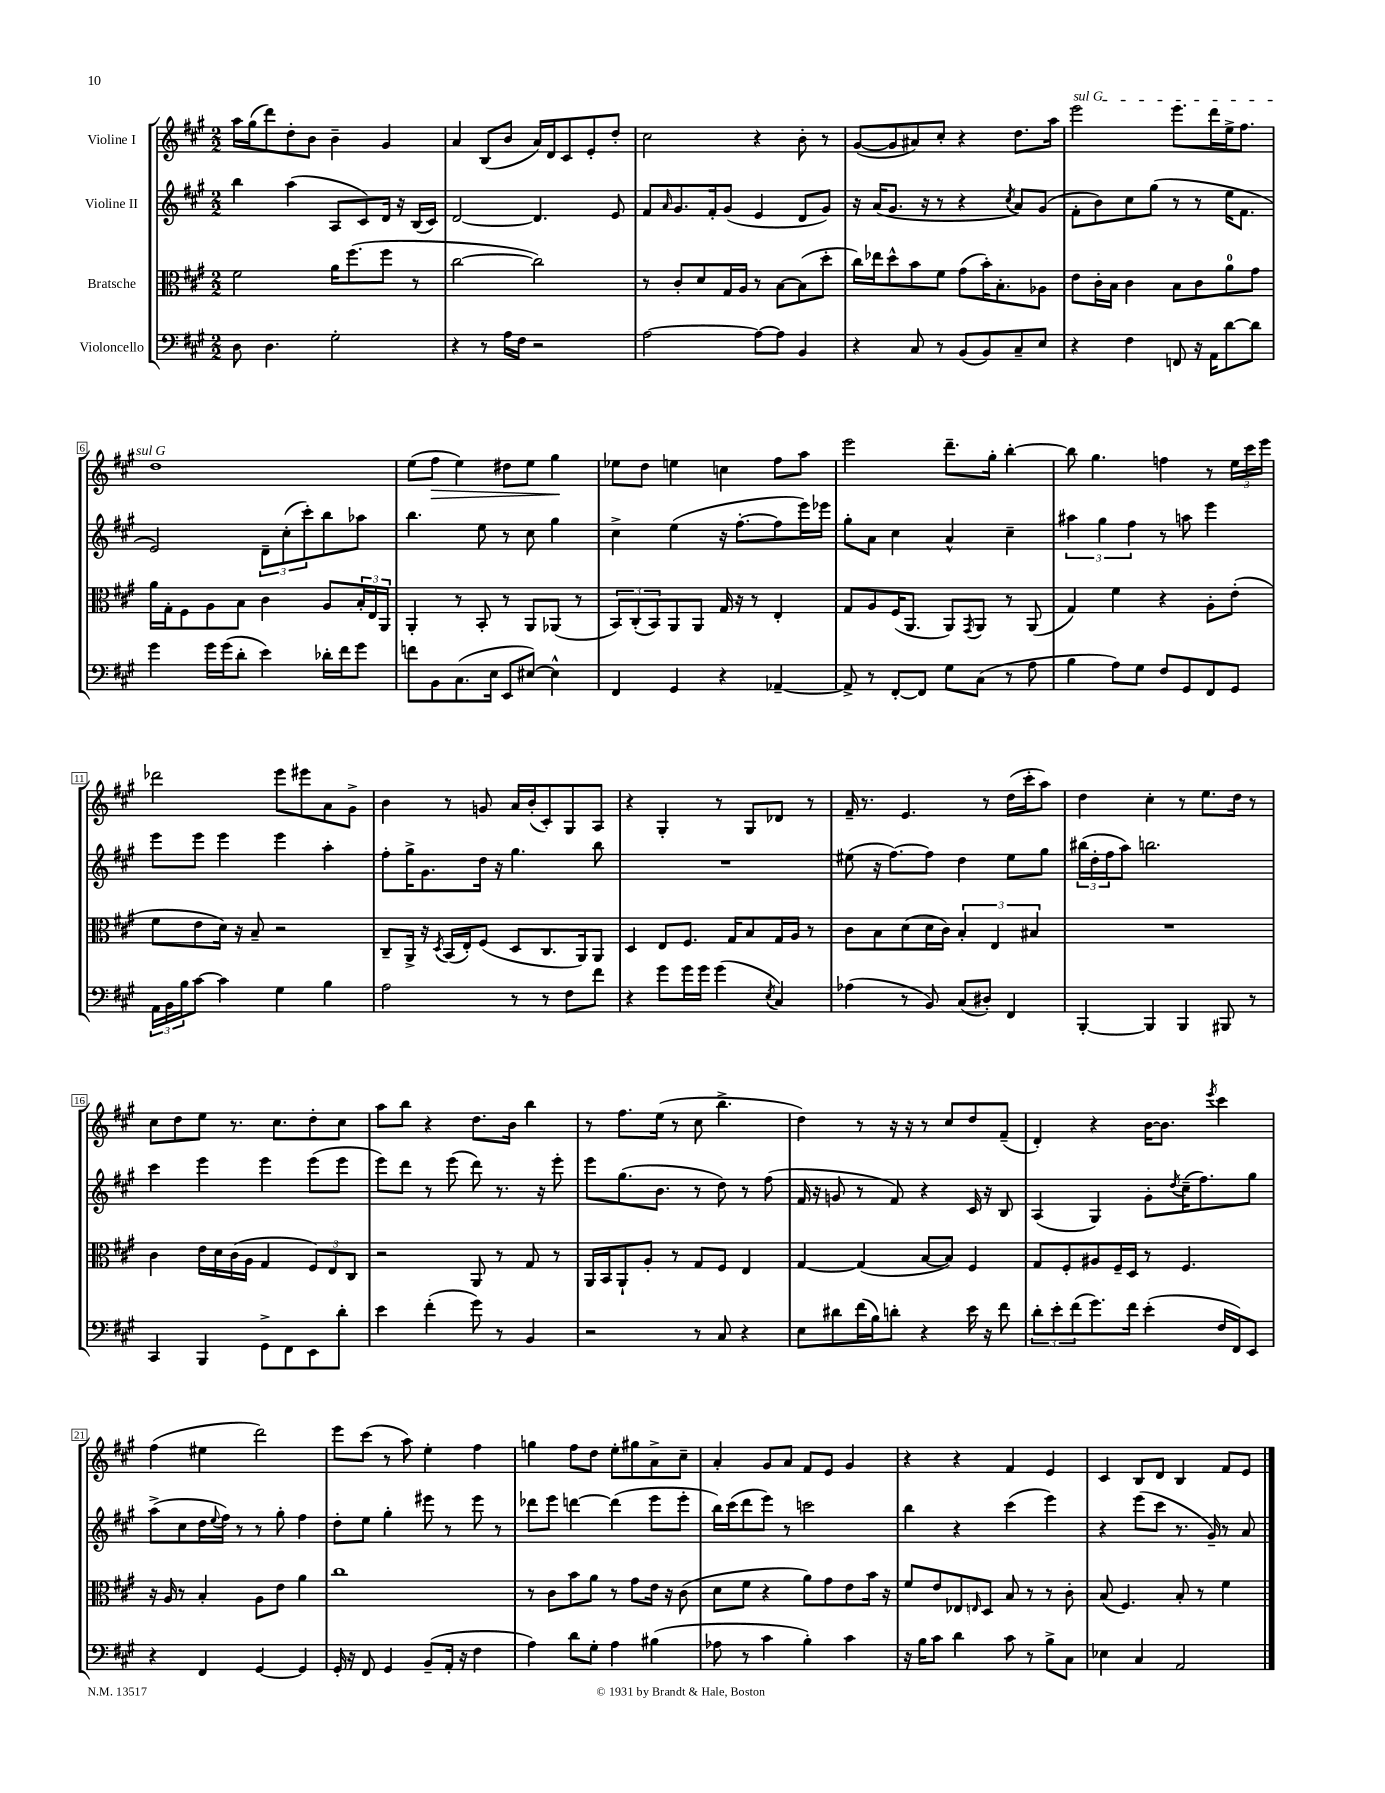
<<
\new StaffGroup <<
\new Staff = "s0" \with { instrumentName = "Violine I" } {
    \clef treble \key a \major \numericTimeSignature \time 2/2
    a''16 gis''16( d'''8) d''8-. b'8 b'4-- gis'4 |
    a'4 b8( b'8 a'16) d'16 cis'8 e'8-. d''8-. |
    cis''2 r4 b'8-. r8 |
    gis'8~( gis'8 ais'8) cis''8-. r4 d''8. a''16 |
    \once \override TextSpanner.bound-details.left.text = \markup { \italic "sul G" } e'''2\startTextSpan e'''8. d'''16 e''16-> fis''8. |
    d''1\stopTextSpan |
    e''8( fis''8\> e''4) dis''8 e''8 gis''4\! |
    ees''8 d''8 e''4 c''4 fis''8 a''8 |
    e'''2 d'''8.-- gis''16-. b''4~-. |
    b''8 gis''4. f''4 r8 \tuplet 3/2 { e''16 cis'''16 e'''16 } |
    des'''2 e'''8 eis'''8 a'8 gis'8-> |
    b'4 r8 g'8 a'16 b'16-.( cis'8-.) gis8 a8 |
    r4 gis4-. r8 gis8 des'8 r8 |
    fis'16-- r8. e'4. r8 d''16( cis'''16-. a''8) |
    d''4 cis''4-. r8 e''8. d''16 r8 |
    cis''8 d''8 e''8 r8. cis''8. d''8-. cis''8 |
    a''8 b''8 r4 d''8. b'16 b''4 |
    r8 fis''8. e''16( r8 cis''8 b''4.-> |
    d''4) r8 r16 r16 r8 cis''8 d''8 fis'8--( |
    d'4-.) r4 b'16~ b'8. \acciaccatura { e'''8 } cis'''4 |
    fis''4( eis''4 d'''2) |
    e'''8 cis'''8( r8 a''8) e''4-. fis''4 |
    g''4 fis''8 d''8 e''8-. gis''8 a'8-> cis''8-- |
    a'4-. gis'8 a'8 fis'8 e'8 gis'4 |
    r4 r4 fis'4 e'4 |
    cis'4 b8 d'8 b4 fis'8 e'8 \bar "|." |
}
\new Staff = "s1" \with { instrumentName = "Violine II" } {
    \clef treble \key a \major \numericTimeSignature \time 2/2
    b''4 a''4( a8 cis'8) d'16 r16 b16( cis'16) |
    d'2~ d'4. e'8 |
    fis'8 \grace { a'16 } gis'8. fis'16-. gis'8( e'4 d'8 gis'8) |
    r16 a'16( gis'8. r16 r8 r4 \acciaccatura { cis''8 } a'8) gis'8( |
    fis'8-. b'8) cis''8 gis''8( r8 r8 e''16 fis'8. |
    e'2) \tuplet 3/2 { d'8-- cis''8-.( cis'''8-.) } b''8 aes''8 |
    b''4. e''8 r8 cis''8 gis''4 |
    cis''4-> e''4( r16 fis''8.~-. fis''8 e'''16) ees'''16 |
    gis''8-. a'8 cis''4 a'4-^ cis''4-- |
    \tuplet 3/2 { ais''4 gis''4 fis''4 } r8 a''8 e'''4 |
    e'''8 e'''8 e'''4 e'''4 a''4-. |
    fis''8-. gis''16-> gis'8. d''16 r16 gis''4. b''8 |
    R1 |
    eis''8( r16 fis''8.~) fis''8 d''4 eis''8 gis''8 |
    \tuplet 3/2 { bis''16( d''16-. fis''16 } a''8) b''2. |
    cis'''4 e'''4 e'''4 e'''8( e'''8 |
    e'''8) d'''8 r8 e'''8( d'''8) r8. r16 e'''8-. |
    e'''8 gis''8.( b'8. r8 d''8) r8 fis''8( |
    fis'16 r16 g'8 r8 fis'8) r4 cis'16 r16 b8 |
    a4( gis4) gis'8-. \acciaccatura { d''8 } cis''16--( fis''8.) gis''8 |
    a''8->( cis''8 d''16 \appoggiatura { e''8 } fis''16) r8 r8 gis''8-. fis''4 |
    d''8-. e''8 gis''4-. eis'''8 r8 eis'''8 r8 |
    des'''8 e'''8 d'''4~ d'''4( e'''8 e'''8-. |
    b''16) cis'''16( d'''8 e'''8) r8 c'''2 |
    b''4 r4 cis'''4( e'''4) |
    r4 e'''8( cis'''8 r8. gis'16--) r8 a'8 \bar "|." |
}
\new Staff = "s2" \with { instrumentName = "Bratsche" } {
    \clef alto \key a \major \numericTimeSignature \time 2/2
    fis'2 a'16 fis''8.( fis''8 r8 |
    cis''2~ cis''2) |
    r8 cis'8-. d'8 gis16 a16 r8 b8~ b8( d''8-. |
    cis''16) ees''16 d''8-^ b'8 fis'8 gis'8( b'16-.) b8.-. aes8 |
    e'8 cis'16-. b16 cis'4 b8 cis'8 a'8-0 gis'8 |
    a'16 gis16-. fis8 a8 b8 cis'4 a8 \tuplet 3/2 { b16-. e16 a,16 } |
    a,4-. r8 b,8-. r8 a,8 aes,8( r8 |
    \tuplet 3/2 { b,8) cis8-.( b,8) } a,8 a,8 gis16 r16 r8 e4-. |
    gis8 a8 fis16( a,8. a,8) \acciaccatura { gis,8 } a,8 r8 a,8( |
    gis4) fis'4 r4 a8-. e'8-.( |
    fis'8 e'8 d'16) r16 b8-- r2 |
    cis8-- a,16-> r16 \acciaccatura { d8 } b,16( e16-.) fis8( d8 cis8. a,16) a,8 |
    d4 e8 fis8. gis16 b8 gis16 a16 r8 |
    cis'8 b8 d'8( d'16 cis'16) \tuplet 3/2 { b4-. e4 bis4 } |
    R1 |
    cis'4 e'16 d'16 cis'16( a16 gis4 \tuplet 3/2 { fis8) e8 cis8 } |
    r2 a,8 r8 gis8 r8 |
    a,16 b,16 a,8-! a8-. r8 gis8 fis8 e4 |
    gis4~ gis4( b8~ b8) fis4 |
    gis8 fis8-. ais8 fis16-- d16 r8 fis4. |
    r16 a16 r8 b4-. a8 e'8 a'4 |
    cis''1 |
    r8 cis'8 b'8 a'8 r8 gis'8 e'16 r16 cis'8( |
    d'8 fis'8 r4 a'8) gis'8 e'8 b'16 r16 |
    fis'8 e'8 ees8 \grace { e16 } d8 b8 r8 r8 cis'8-. |
    b8( fis4.) b8-. r8 fis'4 \bar "|." |
}
\new Staff = "s3" \with { instrumentName = "Violoncello" } {
    \clef bass \key a \major \numericTimeSignature \time 2/2
    d8 d4. gis2-. |
    r4 r8 a16 fis16 r2 |
    a2~ a8~ a8 b,4 |
    r4 cis8 r8 b,8( b,8) cis8-- e8 |
    r4 fis4 f,8 r16 a,16 d'8~ d'8 |
    gis'4 gis'16 gis'16( d'8-. e'4) des'16-. fis'16 gis'8 |
    f'8 b,8 cis8.( e16 e,8 eis8~) eis4-^ |
    fis,4 gis,4 r4 aes,4~-- |
    aes,8-> r8 fis,8~-. fis,8 gis8 cis8( r8 a8 |
    b4 a8) gis8 fis8 gis,8 fis,8 gis,8 |
    \tuplet 3/2 { a,16 b,16 b16 } cis'8~ cis'4 gis4 b4 |
    a2 r8 r8 fis8 fis'8 |
    r4 gis'8 gis'16 gis'16 gis'4( \acciaccatura { e8 } cis4) |
    aes4( r8 b,8) cis8( dis8-.) fis,4 |
    b,,4~-. b,,4 b,,4 bis,,8 r8 |
    cis,4 b,,4 gis,8-> fis,8 e,8 d'8-. |
    e'4 fis'4-.( gis'8) r8 b,4 |
    r2 r8 cis8 r4 |
    e8 dis'8 fis'16( b16) d'8-. r4 e'16 r16 fis'8 |
    \tuplet 3/2 { d'8-. e'8-. fis'8( } gis'8.) fis'16 e'4-.( fis16 fis,16) e,8 |
    r4 fis,4 gis,4~ gis,4 |
    gis,16-. r16 fis,8 gis,4 b,8--( a,16-. r16 fis4 |
    a4) d'8 gis8-. a4 bis4( |
    aes8 r8 cis'4 b4-.) cis'4 |
    r16 b16 cis'8 d'4 cis'8 r8 b8-> cis8 |
    ees4 cis4 a,2 \bar "|." |
}
>>
>>
\layout { \context { \Score \override BarNumber.stencil = #(make-stencil-boxer 0.1 0.3 ly:text-interface::print) } }
